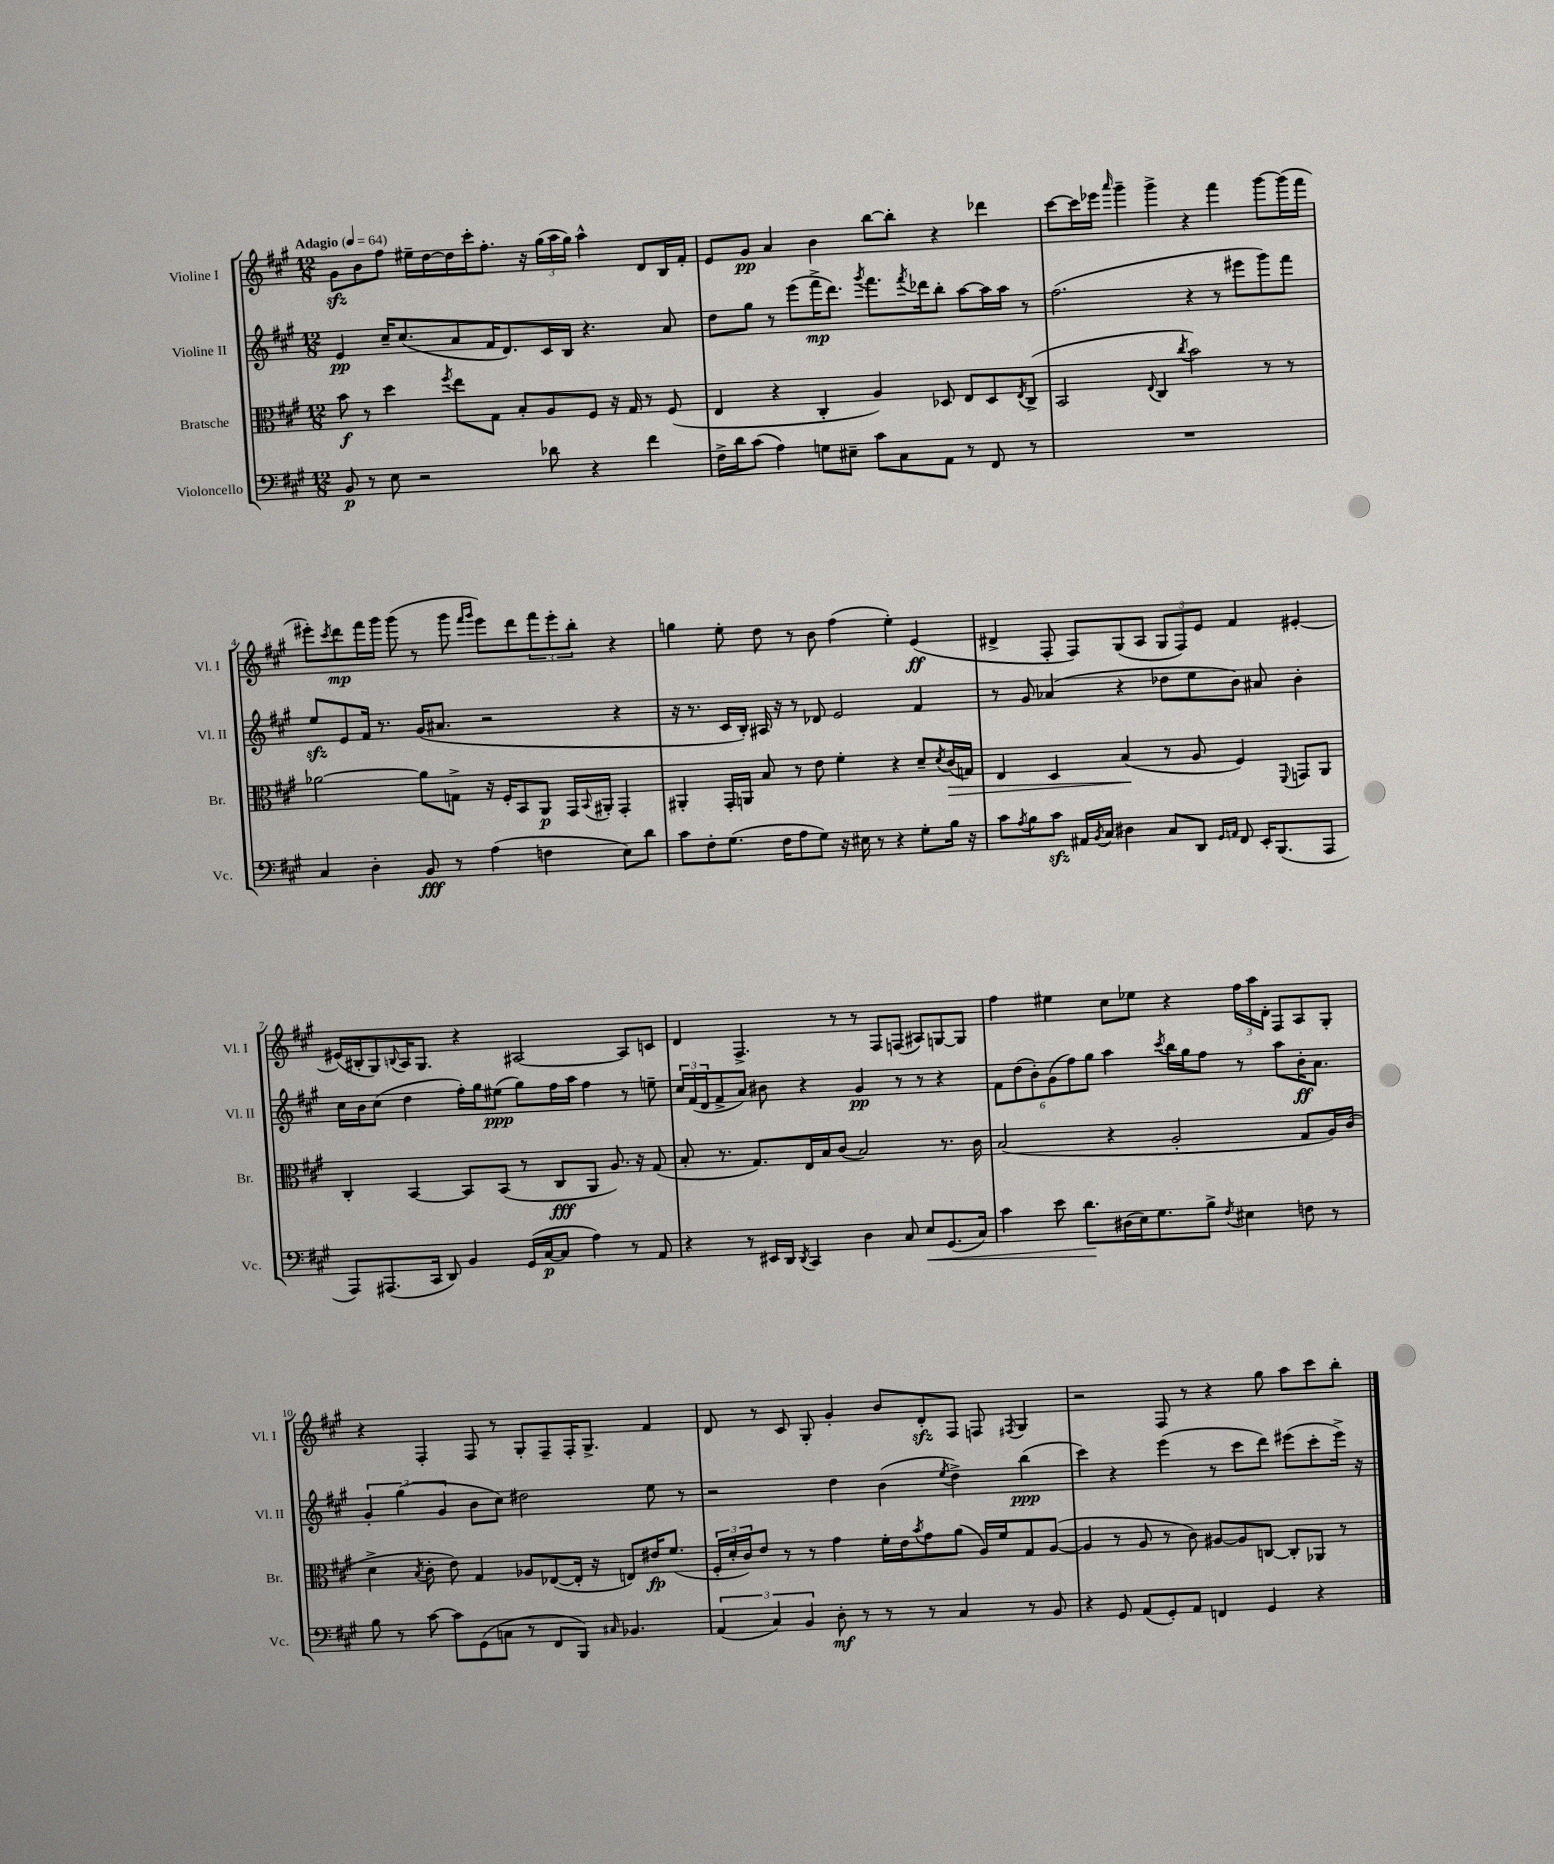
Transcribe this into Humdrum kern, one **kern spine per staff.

**kern	**dynam	**kern	**dynam	**kern	**dynam	**kern	**dynam
*part4	*part4	*part3	*part3	*part2	*part2	*part1	*part1
*staff4	*staff4	*staff3	*staff3	*staff2	*staff2	*staff1	*staff1
*I"Violoncello	*	*I"Bratsche	*	*I"Violine II	*	*I"Violine I	*
*I'Vc.	*	*I'Br.	*	*I'Vl. II	*	*I'Vl. I	*
*clefF4	*	*clefC3	*	*clefG2	*	*clefG2	*
*k[f#c#g#]	*	*k[f#c#g#]	*	*k[f#c#g#]	*	*k[f#c#g#]	*
*M12/8	*	*M12/8	*	*M12/8	*	*M12/8	*
*MM64	*	*MM64	*	*MM64	*	*MM64	*
=1	=1	=1	=1	=1	=1	=1	=1
!	!	!	!	!	!	!LO:TX:a:B:t=Adagio	!
8BB/	p	8b\	f	4e/	pp	8g#zz\L	.
8r	.	8r	.	.	.	8b\	.
8E\	.	4dd\	.	16cc#~/KL	.	8ff#\J	.
.	.	.	.	(8.cc#/	.	.	.
2r	.	.	.	.	.	16ee#X~\LL	.
.	.	.	.	.	.	[16dd\	.
.	.	8qff#/	.	.	.	.	.
.	.	8ee\L	.	8a/	.	16dd\]	.
.	.	.	.	.	.	16ccc#'\J	.
.	.	8G#\J	.	16f#/K	.	8.ff#'\J	.
.	.	.	.	8.d/)	.	.	.
.	.	8B'/L	.	.	.	.	.
.	.	.	.	.	.	16r	.
8d-X\	.	8A/	.	16c#/L	.	(24gg#\LL	.
.	.	.	.	.	.	24aa\	.
.	.	.	.	16B/JJ	.	.	.
.	.	.	.	.	.	24gg#\JJ)	.
4r	.	8F#/J	.	4.r	.	4aa^^\	.
.	.	16r	.	.	.	.	.
.	.	16G#/	.	.	.	.	.
4f#\	.	8r	.	.	.	8d/L	.
.	.	(8F#/	.	8a/	.	16B/L	.
.	.	.	.	.	.	16f#'/JJ	.
=2	=2	=2	=2	=2	=2	=2	=2
16F#^\LL	.	4E/	.	8dd\L	.	8e/L	.
16d\J	.	.	.	.	.	.	.
(8c#\J	.	.	.	8gg#\J	.	8g#/J	pp
4A\)	.	4r	.	8r	.	4a/	.
.	.	.	.	(8eee\L	.	.	.
8Gn\L	.	4C#'/	.	16fff#^\K	mp	4b\	.
.	.	.	.	8.ddd\J)	.	.	.
8E#X~\J	.	.	.	.	.	.	.
.	.	.	.	8qggg#/	.	.	.
8c#\L	.	4A/)	.	8.fff#\L	.	[8bb\L	.
8C#\	.	.	.	.	.	8bb'\J]	.
.	.	.	.	8qfff#/	.	.	.
.	.	.	.	16ddd-X\k	.	.	.
8AA\J	.	8D-X/	.	8bb'\J	.	4r	.
8r	.	8E/L	.	[8aa\L	.	.	.
8FF#/	.	8D-/	.	16aa\L]	.	4ddd-X\	.
.	.	.	.	16aa\JJ	.	.	.
.	.	8qE/	.	.	.	.	.
8r	.	(8C#^/J	.	8r	.	.	.
=3	=3	=3	=3	=3	=3	=3	=3
1.r	.	2BB/	.	(2.ff#\	.	[8ccc#\L	.
.	.	.	.	.	.	16ccc#\L]	.
.	.	.	.	.	.	16eee-X\JJ	.
.	.	.	.	.	.	16qqaaa/	.
.	.	.	.	.	.	4ggg#~\	.
.	.	8qqE/	.	.	.	.	.
.	.	4C#/	.	.	.	4ggg#^\	.
.	.	8qcc#/	.	.	.	.	.
.	.	2b\)	.	4r	.	4r	.
.	.	.	.	8r	.	4fff#\	.
.	.	.	.	8eee#X\L	.	.	.
.	.	8r	.	8ggg#\)	.	[8ggg#\L	.
.	.	8r	.	8fff#\J	.	(16ggg#\L]	.
.	.	.	.	.	.	16fff#\JJ	.
!!LO:LB:g=z
=4	=4	=4	=4	=4	=4	=4	=4
4C#/	.	[2a-X\	.	8eezz/L	.	8eee#X'\L)	.
.	.	.	.	.	.	8qccc#/	.
.	.	.	.	8e/	.	8ddd\	mp
4D'\	.	.	.	16f#/Jk	.	16fff#\L	.
.	.	.	.	8.r	.	16ggg#\JJ	.
.	.	.	.	.	.	(8ggg#\	.
8BB/	fff	8a-\L]	.	(16g#/KL	.	8r	.
.	.	.	.	8.a#X/J	.	.	.
8r	.	8Gn^\J	.	.	.	8ggg#\	.
.	.	.	.	.	.	16qqfff#/LL	.
.	.	.	.	.	.	16qqggg#/JJ	.
(4A\	.	16r	.	2r	.	8eee#\L)	.
.	.	16F#'/KL	.	.	.	.	.
.	.	8BB/	.	.	.	8ddd\	.
4Fn\	.	8AA/J	p	.	.	12fff#\	.
.	.	.	.	.	.	12eee#'\	.
.	.	16GG#/LL	.	.	.	.	.
.	.	.	.	.	.	12bb'\J	.
.	.	8qqBB/	.	.	.	.	.
.	.	16AA#X'/JJ	.	.	.	.	.
8E\L)	.	4GG#'/	.	4r	.	4r	.
8d\J	.	.	.	.	.	.	.
=5	=5	=5	=5	=5	=5	=5	=5
8c#\L	.	4AA#X'/	.	16r	.	4ggn\	.
.	.	.	.	8.r	.	.	.
8F#'\	.	.	.	.	.	.	.
(8.G#\J	.	16GG#'/LL	.	16c#/LL	.	8ee'\	.
.	.	16AAn/JJ	.	16B'/JJ)	.	.	.
.	.	8B/	.	16A#X/	.	8dd\	.
16F#\KL	.	.	.	16r	.	.	.
8A\	.	8r	.	8r	.	8r	.
8G#\J)	.	8e\	.	8d-X/	.	8b\	.
16r	.	4f#'\	.	2e/	.	(4ff#\	.
16E#X\	.	.	.	.	.	.	.
8r	.	.	.	.	.	.	.
4r	.	4r	.	.	.	4ee'\)	.
8G#'\L	.	8d~/L	.	4f#/	.	(4e/	ff
.	.	8qd/	.	.	.	.	.
!	!	!	!LO:HP:b	!	!	!	!
16B\Jk	.	(16c#/L	>	.	.	.	.
16r	.	16Gn/JJ)	.	.	.	.	.
=6	=6	=6	=6	=6	=6	=6	=6
8c#\L	.	4E/	.	8r	.	4d#X^/	.
8qA/	.	.	.	.	.	.	.
8B\	.	.	.	8g#/	.	.	.
8c#zz\J	.	4D/	.	(4a-X/	.	8F#'/	.
16AA#X/LL	.	.	.	.	.	8F#/L)	.
8qBB/	.	.	.	.	.	.	.
16C#/JJ	.	.	.	.	.	.	.
4D#X\	.	(4B/	.	4r	.	(8G#/	.
.	.	.	.	.	.	8A/J	.
8C#/L	.	8r	]	8dd-X\L	.	12G#/L	.
.	.	.	.	.	.	12F#/)	.
8DD/J	.	8A/	.	8ee\	.	.	.
.	.	.	.	.	.	12e/J	.
16qqGG#/LL	.	.	.	.	.	.	.
16qqAAn/JJ	.	.	.	.	.	.	.
8FF#/	.	4F#/)	.	8b\J)	.	4f#/	.
16EE'/KL	.	.	.	8a#X/	.	.	.
(8.BBB/	.	.	.	.	.	.	.
.	.	8qqFF#/	.	.	.	.	.
.	.	8GGn/L	.	4b'\	.	[4e#X'/	.
8AAA/J	.	8AA/J	.	.	.	.	.
!!LO:LB:g=z
=7	=7	=7	=7	=7	=7	=7	=7
8AAA/L)	.	4C#'/	.	16cc#\LL	.	(16e#X/LL]	.
.	.	.	.	16b\J	.	16B#X'/J	.
(8.AAA#X/	.	.	.	(8cc#\J	.	8G#/)	.
.	.	.	.	.	.	8qqBn/	.
.	.	[4BB/	.	4dd\	.	16A/K	.
16CC#/Jk	.	.	.	.	.	8.G#/J	.
8DD/)	.	.	.	.	.	.	.
4BB/	.	8BB/L]	.	16ff#'\LL)	.	4r	.
.	.	.	.	16gg#\J	.	.	.
.	.	(8BB/J	.	(8ee#X\J	ppp	.	.
(16GG#/LL	.	8r	.	8gg#\L)	.	[2A#X/	.
[16C#/J	p	.	.	.	.	.	.
8C#/J]	.	8C#/L	fff	16ff#\L	.	.	.
.	.	.	.	16aa\JJ	.	.	.
4A\)	.	8AA/J	.	4ff#\	.	.	.
.	.	8.A/)	.	.	.	.	.
8r	.	.	.	8r	.	8A#/L]	.
.	.	16r	.	.	.	.	.
8AA/	.	(8G#/	.	8een~\	.	8cn/J	.
=8	=8	=8	=8	=8	=8	=8	=8
4r	.	8B'/	.	24cc#/LL	.	4d/	.
.	.	.	.	(24f#/	.	.	.
.	.	.	.	24d/J	.	.	.
.	.	8.r	.	8f#^/	.	.	.
8r	.	.	.	8a/J)	.	4.F#^/	.
.	.	8.G#/L)	.	.	.	.	.
16EE#X/LL	.	.	.	8b#X\	.	.	.
16DD/JJ	.	.	.	.	.	.	.
8qDD/	.	.	.	.	.	.	.
4CC#/	.	16E/L	.	4r	.	.	.
.	.	16B/J	.	.	.	.	.
.	.	(8c#/J	.	.	.	8r	.
4D\	.	2B/)	.	4g#/	pp	8r	.
.	.	.	.	.	.	8F#/L	.
8C#/	.	.	.	8r	.	(8Fn/J	.
!	!LO:HP:b	!	!	!	!	!	!
8E/L	<	.	.	8r	.	8A#X/L)	.
(8.GG#/	.	8.r	.	4r	.	[8Gn/	.
.	.	.	.	.	.	8G/J]	.
16C#/Jk)	.	16c#\	.	.	.	.	.
=9	=9	=9	=9	=9	=9	=9	=9
4c#\	.	(2B/	.	12f#\L	.	4ff#\	.
.	.	.	.	(12dd\	.	.	.
.	.	.	.	12b'\)	.	.	.
8e\	.	.	.	(12g#\	.	4ee#X\	.
.	.	.	.	12ff#\)	.	.	.
8.d\L	.	.	.	.	.	.	.
.	.	.	.	12gg#\J	.	.	.
.	.	4r	.	4aa\	.	8cc#\L	.
(16D#X\L	[	.	.	.	.	.	.
16E\J)	.	.	.	.	.	8ee-X\J	.
8.G#\	.	.	.	.	.	.	.
.	.	.	.	8qccc#/	.	.	.
.	.	2A'/	.	16bb\LL	.	4r	.
.	.	.	.	16gg#\J	.	.	.
8B^\J	.	.	.	8ff#\J	.	.	.
8qF#/	.	.	.	.	.	.	.
4E#X\	.	.	.	8r	.	24ff#\LL	.
.	.	.	.	.	.	24aa\	.
.	.	.	.	.	.	24d'\JJ	.
.	.	.	.	8aa\L	.	8F#/L	.
8Fn\	.	8G#/L	.	16b'\K	ff	8A/	.
.	.	.	.	8.a\J	.	.	.
8r	.	16A/L)	.	.	.	8G#'/J	.
.	.	(16c#/JJ	.	.	.	.	.
!!LO:LB:g=z
=10	=10	=10	=10	=10	=10	=10	=10
8B\	.	4d^\	.	6g#'/	.	4r	.
8r	.	.	.	.	.	.	.
.	.	.	.	(6gg#\	.	.	.
.	.	8qB/	.	.	.	.	.
[8c#\	.	8c#'\	.	.	.	4F#'/	.
.	.	.	.	6g#/	.	.	.
8c#\L]	.	8e\)	.	.	.	.	.
(8GG#\	.	4G#/	.	8b\L	.	8F#/	.
8Cn\J	.	.	.	8cc#\J)	.	8r	.
8r	.	8A-X/L	.	2dd#X\	.	8G#'/L	.
8FF#/L	.	([8E-X/	.	.	.	8F#~/	.
8BBB/J)	.	16E-'/Jk]	.	.	.	16F#'/K	.
.	.	16r	.	.	.	8.G#^/J	.
16qqC#X/	.	.	.	.	.	.	.
4.BB-X/	.	8En/L)	.	.	.	.	.
.	.	16e#X/K	fp	8ee\	.	4f#/	.
.	.	(8.f#/J	.	.	.	.	.
.	.	.	.	8r	.	.	.
=11	=11	=11	=11	=11	=11	=11	=11
(6AA/	.	24F#'/LL	.	2r	.	8d/	.
.	.	24d'/	.	.	.	.	.
.	.	24c#/J)	.	.	.	.	.
.	.	8e/J	.	.	.	8r	.
6C#/)	.	.	.	.	.	.	.
.	.	8r	.	.	.	8c#/	.
6BB/	.	.	.	.	.	.	.
.	.	8r	.	.	.	8G#'/	.
8D'\	mf	4g#\	.	4dd\	.	4g#'/	.
8r	.	.	.	.	.	.	.
8r	.	16f#'\LL	.	(4b\	.	8b/L	.
.	.	16e\J	.	.	.	.	.
.	.	8qb/	.	.	.	.	.
8r	.	8g#\	.	.	.	8dzz'/	.
.	.	.	.	8qee/	.	.	.
4C#/	.	(8a\J	.	4dd^\)	.	8F#/J	.
.	.	16A/LL)	.	.	.	8Fn/	.
.	.	16f#/J	.	.	.	.	.
.	.	.	.	.	.	8qF#X/	.
8r	.	8G#/	.	(4bb\	ppp	4G#/	.
8BB/	.	([8A/J	.	.	.	.	.
=12	=12	=12	=12	=12	=12	=12	=12
4r	.	4A/]	.	4ccc#\)	.	2r	.
8GG#/	.	8r	.	4r	.	.	.
(8AA/L	.	8A/	.	.	.	.	.
8GG#'/)	.	8r	.	(4eee\	.	8F#/	.
8AA/J	.	8c#\)	.	.	.	8r	.
4FFn/	.	[8A#X/L	.	8r	.	4r	.
.	.	8A#/]	.	8ccc#\L	.	.	.
4GG#/	.	[8Cn/J	.	8ddd\J)	.	8gg#\	.
.	.	8C'/L]	.	(8eee#X\L	.	8aa\L	.
4r	.	8AA-X/J	.	8ccc#'\	.	8ccc#\	.
.	.	8r	.	16eee#^\Jk)	.	8bb'\J	.
.	.	.	.	16r	.	.	.
==	==	==	==	==	==	==	==
*-	*-	*-	*-	*-	*-	*-	*-
